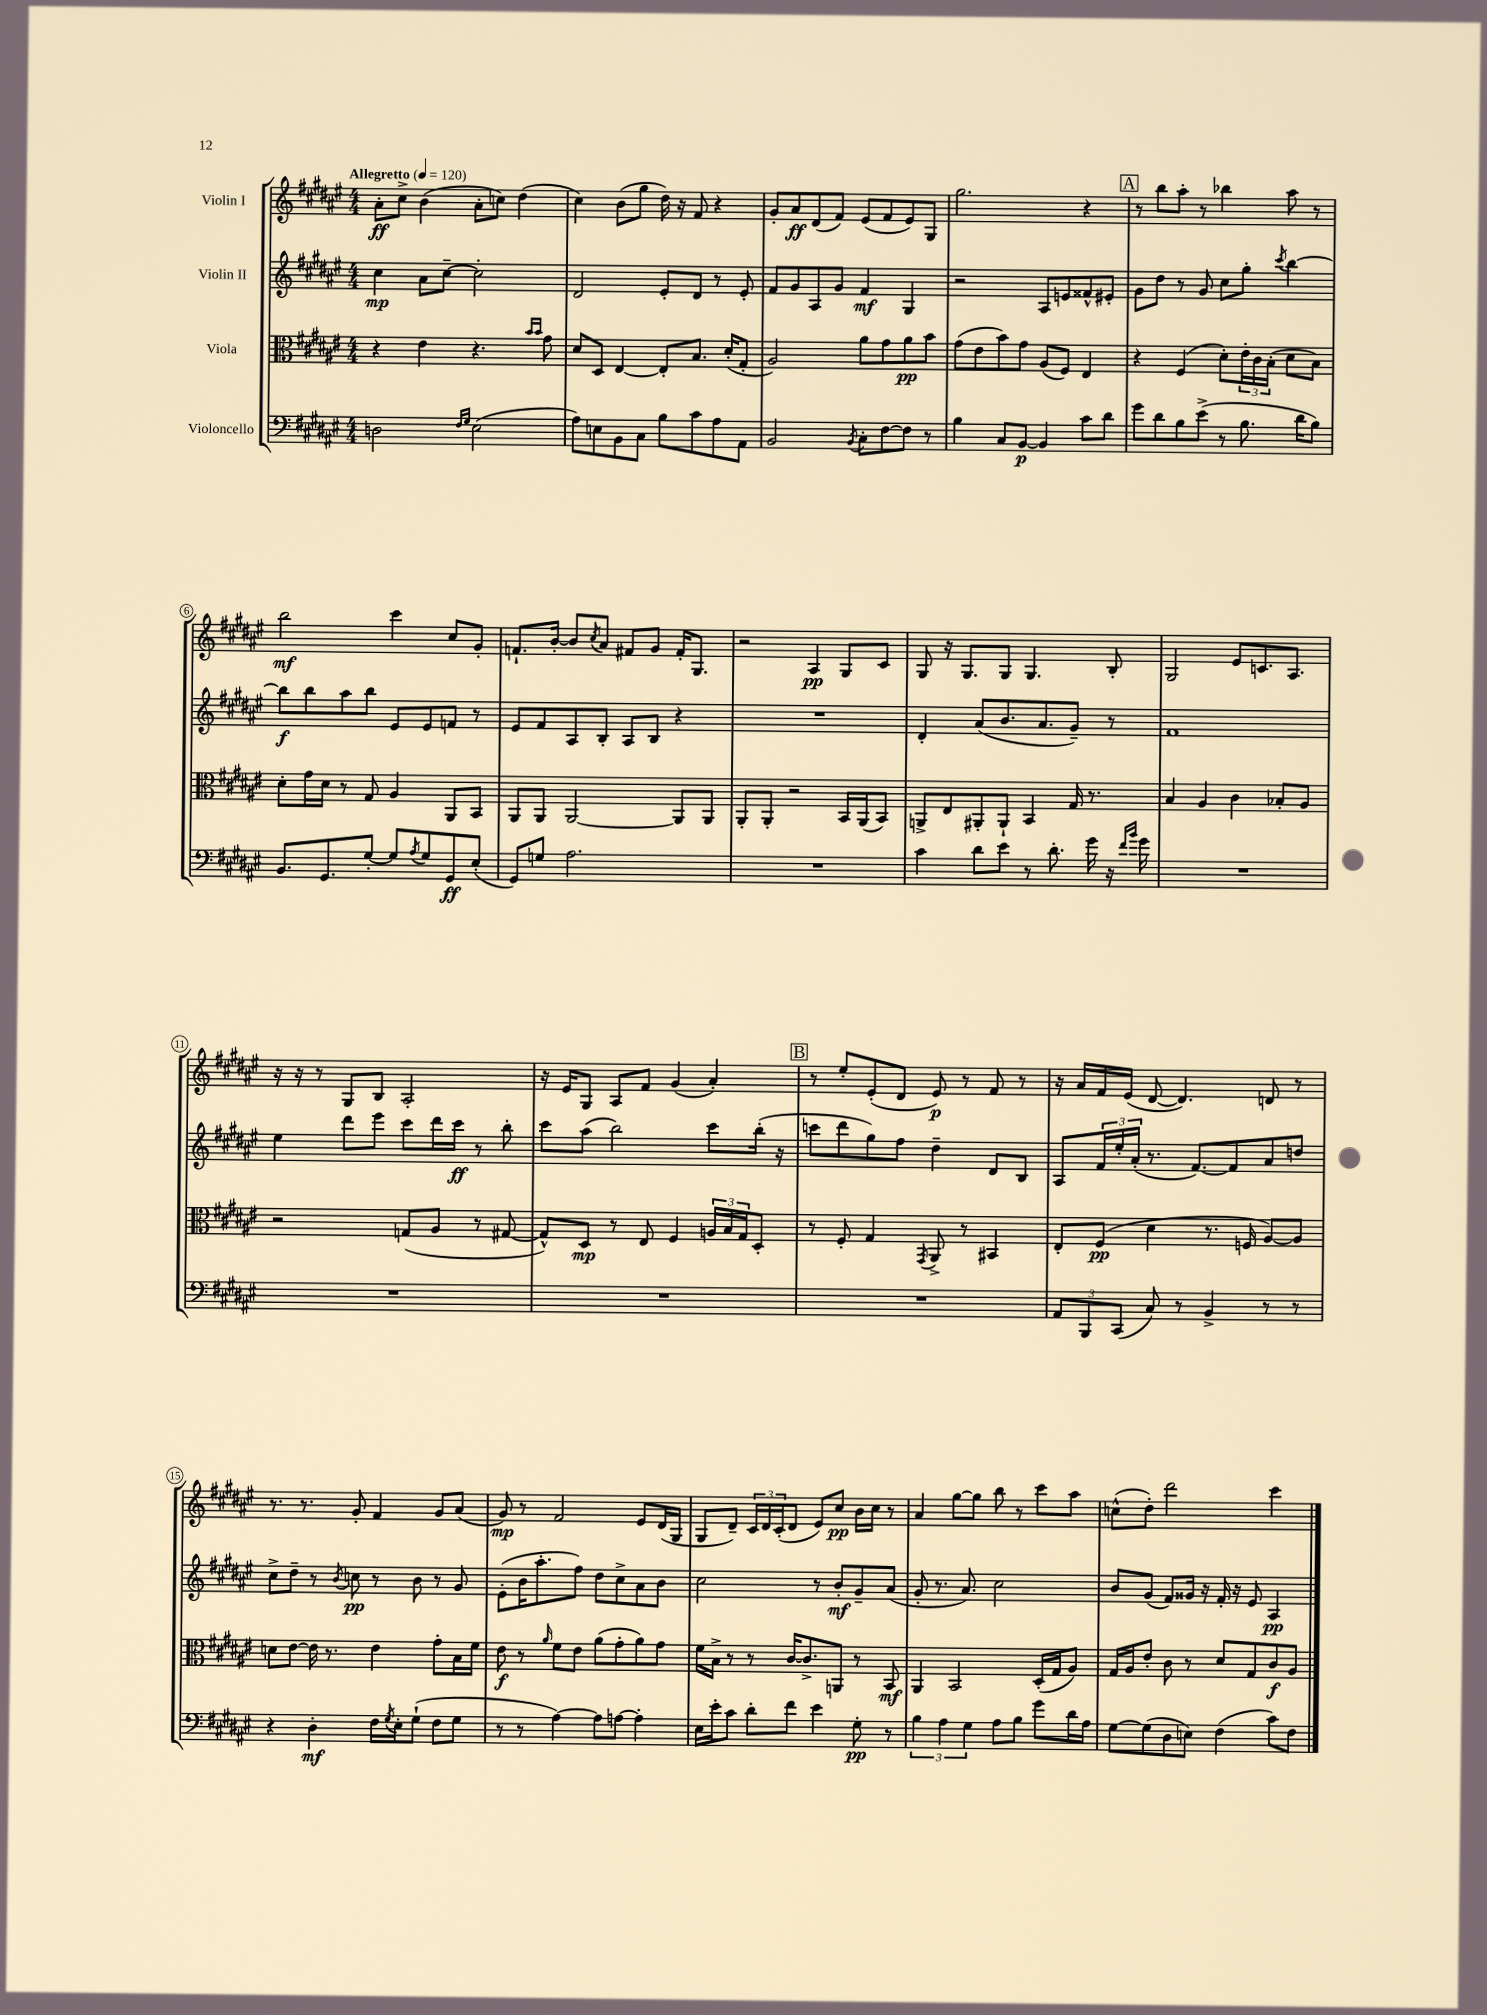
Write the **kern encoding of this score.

**kern	**dynam	**kern	**dynam	**kern	**dynam	**kern	**dynam
*part4	*part4	*part3	*part3	*part2	*part2	*part1	*part1
*staff4	*staff4	*staff3	*staff3	*staff2	*staff2	*staff1	*staff1
*I"Violoncello	*	*I"Viola	*	*I"Violin II	*	*I"Violin I	*
*clefF4	*	*clefC3	*	*clefG2	*	*clefG2	*
*k[f#c#g#d#a#e#]	*	*k[f#c#g#d#a#e#]	*	*k[f#c#g#d#a#e#]	*	*k[f#c#g#d#a#e#]	*
*M4/4	*	*M4/4	*	*M4/4	*	*M4/4	*
*MM120	*	*MM120	*	*MM120	*	*MM120	*
=1	=1	=1	=1	=1	=1	=1	=1
!	!	!	!	!	!	!LO:TX:a:B:t=Allegretto	!
2Dn\	.	4r	.	4cc#\	mp	8a#'\L	ff
.	.	.	.	.	.	8cc#^\J	.
.	.	4e#\	.	8a#\L	.	(4b\	.
.	.	.	.	[8cc#~\J	.	.	.
16qqF#/LL	.	.	.	.	.	.	.
16qqG#/JJ	.	.	.	.	.	.	.
(2E#\	.	4.r	.	2cc#'\]	.	8a#'\L	.
.	.	.	.	.	.	8ccn\J)	.
.	.	.	.	.	.	(4dd#\	.
.	.	16qqb/LL	.	.	.	.	.
.	.	16qqb/JJ	.	.	.	.	.
.	.	8g#\	.	.	.	.	.
=2	=2	=2	=2	=2	=2	=2	=2
8A#\L)	.	8d#/L	.	2d#/	.	4cc#\)	.
8En\	.	8D#/J	.	.	.	.	.
8BB\	.	[4E#/	.	.	.	(8b\L	.
8C#\J	.	.	.	.	.	8gg#\J	.
8B\L	.	8E#'/L]	.	8e#'/L	.	16dd#\)	.
.	.	.	.	.	.	16r	.
8c#\	.	8.B/J	.	8d#/J	.	8f#/	.
8A#\	.	.	.	8r	.	4r	.
.	.	(16d#'/KL	.	.	.	.	.
8AA#\J	.	8G#'/J	.	8e#'/	.	.	.
=3	=3	=3	=3	=3	=3	=3	=3
2BB/	.	2A#/)	.	8f#/L	.	8g#'/L	.
.	.	.	.	8g#/	.	8a#/	ff
.	.	.	.	8A#/	.	(8d#/	.
.	.	.	.	8g#/J	.	8f#/J)	.
8qBB/	.	.	.	.	.	.	.
8C#'\L	.	8a#\L	.	4f#/	mf	(8e#/L	.
[8F#\	.	8g#\	.	.	.	8f#/	.
8F#\J]	.	8a#\	pp	4G#/	.	8e#/)	.
8r	.	8b\J	.	.	.	8G#/J	.
=4	=4	=4	=4	=4	=4	=4	=4
4B\	.	(8g#\L	.	2r	.	2.gg#\	.
.	.	8e#\	.	.	.	.	.
8C#/L	.	8b\)	.	.	.	.	.
[8BB/J	p	8g#\J	.	.	.	.	.
4BB/]	.	(8A#/L	.	8A#/L	.	.	.
.	.	8F#/J)	.	8en/	.	.	.
8c#\L	.	4E#/	.	8f##X^^/	.	4r	.
8d#\J	.	.	.	8e#X'/J	.	.	.
!!LO:REH:place=s1:t=A
=5	=5	=5	=5	=5	=5	=5	=5
8g#\L	.	4r	.	8g#\L	.	8r	.
8d#\	.	.	.	8dd#\J	.	8bb\L	.
8B\	.	(4F#/	.	8r	.	8aa#'\J	.
(8e#^\J	.	.	.	8g#/	.	8r	.
8r	.	8d#'\L)	.	8cc#\L	.	4bb-X\	.
8.B\	.	24e#'\L	.	8gg#'\J	.	.	.
.	.	24c#\	.	.	.	.	.
.	.	(24B'\JJ	.	.	.	.	.
.	.	.	.	8qccc#/	.	.	.
.	.	8d#\L	.	[4bb\	.	8aa#\	.
16d#\KL	.	.	.	.	.	.	.
8B\J)	.	8B\J)	.	.	.	8r	.
!!LO:LB:g=z
=6	=6	=6	=6	=6	=6	=6	=6
8.BB/L	.	8d#'\L	.	8bb\L]	f	2bb\	mf
.	.	16g#\L	.	8bb\	.	.	.
8.GG#/	.	16d#\JJ	.	.	.	.	.
.	.	8r	.	8aa#\	.	.	.
[8G#'/J	.	8G#/	.	8bb\J	.	.	.
8G#/L]	.	4A#/	.	8e#/L	.	4ccc#\	.
8qA#/	.	.	.	.	.	.	.
8G#/	.	.	.	8e#/	.	.	.
8GG#/	ff	8AA#/L	.	8fn/J	.	8cc#/L	.
(8E#'/J	.	8BB/J	.	8r	.	8g#'/J	.
=7	=7	=7	=7	=7	=7	=7	=7
8GG#/L)	.	8AA#/L	.	8e#/L	.	8.fn`/L	.
8Gn/J	.	8AA#/J	.	8f#/	.	.	.
.	.	.	.	.	.	[16b'/Jk	.
2.A#\	.	[2AA#/	.	8A#/	.	8b/L]	.
.	.	.	.	.	.	8qcc#/	.
.	.	.	.	8B'/J	.	8a#/J	.
.	.	.	.	8A#/L	.	8f#X/L	.
.	.	.	.	8B/J	.	8g#/J	.
.	.	8AA#/L]	.	4r	.	16f#'/KL	.
.	.	.	.	.	.	8.G#/J	.
.	.	8AA#/J	.	.	.	.	.
=8	=8	=8	=8	=8	=8	=8	=8
1r	.	8AA#'/L	.	1r	.	2r	.
.	.	8AA#'/J	.	.	.	.	.
.	.	2r	.	.	.	.	.
.	.	.	.	.	.	4A#/	pp
.	.	16BB/LL	.	.	.	8G#/L	.
.	.	(16AA#/J	.	.	.	.	.
.	.	8BB/J)	.	.	.	8c#/J	.
=9	=9	=9	=9	=9	=9	=9	=9
4c#\	.	8AAn^/L	.	4d#'/	.	8G#/	.
.	.	8E#/	.	.	.	16r	.
.	.	.	.	.	.	8.G#/L	.
8d#\L	.	8AA#X'/	.	(8a#/L	.	.	.
8e#\J	.	8AA#`/J	.	8.b/	.	8G#/J	.
8r	.	4BB/	.	.	.	4.G#/	.
.	.	.	.	8.a#/	.	.	.
8.d#'\	.	.	.	.	.	.	.
.	.	16G#/	.	8g#~/J)	.	.	.
16g#\	.	8.r	.	.	.	.	.
16r	.	.	.	8r	.	8B'/	.
16qqf#/LL	.	.	.	.	.	.	.
16qqb/JJ	.	.	.	.	.	.	.
16g#\	.	.	.	.	.	.	.
=10	=10	=10	=10	=10	=10	=10	=10
1r	.	4B/	.	1f#	.	2G#/	.
.	.	4A#/	.	.	.	.	.
.	.	4c#\	.	.	.	8e#/L	.
.	.	.	.	.	.	8.cn/	.
.	.	8B-X'/L	.	.	.	.	.
.	.	.	.	.	.	8.A#/J	.
.	.	8A#/J	.	.	.	.	.
!!LO:LB:g=z
=11	=11	=11	=11	=11	=11	=11	=11
1r	.	2r	.	4ee#\	.	16r	.
.	.	.	.	.	.	16r	.
.	.	.	.	.	.	8r	.
.	.	.	.	8ddd#\L	.	8G#/L	.
.	.	.	.	8eee#\J	.	8B/J	.
.	.	(8Gn/L	.	8ccc#\L	.	2A#'/	.
.	.	8A#/J	.	16ddd#\L	.	.	.
.	.	.	.	16ccc#\JJ	ff	.	.
.	.	8r	.	8r	.	.	.
.	.	[8G#X/	.	8bb'\	.	.	.
=12	=12	=12	=12	=12	=12	=12	=12
1r	.	8G#^^/L])	.	8ccc#\L	.	16r	.
.	.	.	.	.	.	16e#/KL	.
.	.	8D#/J	mp	(8aa#\J	.	8G#/J	.
.	.	8r	.	2bb\)	.	8A#/L	.
.	.	8E#/	.	.	.	8f#/J	.
.	.	4F#/	.	.	.	(4g#/	.
.	.	24An/LL	.	8ccc#\L	.	4a#'/)	.
.	.	24B/	.	.	.	.	.
.	.	24G#/J	.	.	.	.	.
.	.	8D#'/J	.	(16bb'\Jk	.	.	.
.	.	.	.	16r	.	.	.
!!LO:REH:place=s1:t=B
=13	=13	=13	=13	=13	=13	=13	=13
1r	.	8r	.	8cccn\L	.	8r	.
.	.	8F#'/	.	8ddd#\	.	8ee#'/L	.
.	.	4G#/	.	8gg#\)	.	(8e#'/	.
.	.	.	.	8ff#\J	.	8d#/J	.
.	.	8qGG#/	.	.	.	.	.
.	.	8AA#^/	.	4dd#~\	.	8e#/)	p
.	.	8r	.	.	.	8r	.
.	.	4BB#X/	.	8d#/L	.	8f#/	.
.	.	.	.	8B/J	.	8r	.
=14	=14	=14	=14	=14	=14	=14	=14
12AA#/L	.	8E#'/L	.	8A#/L	.	16r	.
.	.	.	.	.	.	16a#/LL	.
12BBB/	.	.	.	.	.	.	.
.	.	(8F#/J	pp	24f#/L	.	16f#/	.
(12CC#/J	.	.	.	24ee#'/	.	.	.
.	.	.	.	.	.	(16e#/JJ	.
.	.	.	.	(24a#'/JJ	.	.	.
8C#/)	.	4d#\	.	8.r	.	[8d#/	.
8r	.	.	.	.	.	4.d#/])	.
.	.	.	.	[8.f#/L)	.	.	.
4BB^/	.	8.r	.	.	.	.	.
.	.	.	.	8f#/]	.	.	.
.	.	16Fn/	.	.	.	.	.
8r	.	[8A#/L)	.	8a#/	.	8dn/	.
8r	.	8A#/J]	.	8ddn/J	.	8r	.
!!LO:LB:g=z
=15	=15	=15	=15	=15	=15	=15	=15
4r	.	8dn\L	.	8cc#^\L	.	8.r	.
.	.	[8e#\J	.	8dd#~\J	.	.	.
.	.	.	.	.	.	8.r	.
4D#'\	mf	16e#\]	.	8r	.	.	.
.	.	8.r	.	.	.	.	.
.	.	.	.	8qb/	.	.	.
.	.	.	.	8ccn\	pp	8g#'/	.
16F#\LL	.	4e#\	.	8r	.	4f#/	.
8qG#/	.	.	.	.	.	.	.
16E#'\J	.	.	.	.	.	.	.
(8G#`\J	.	.	.	8b\	.	.	.
8F#\L	.	8g#'\L	.	8r	.	8g#/L	.
8G#\J	.	16B\L	.	8g#/	.	(8a#/J	.
.	.	16f#\JJ	.	.	.	.	.
=16	=16	=16	=16	=16	=16	=16	=16
8r	.	8e#\	f	(8e#'\L	.	8g#/)	mp
8r	.	8r	.	16b\K	.	8r	.
.	.	.	.	8.aa#'\	.	.	.
.	.	16qqa#/	.	.	.	.	.
[4A#\)	.	8f#\L	.	.	.	2f#/	.
.	.	8e#\J	.	8ff#\J)	.	.	.
8A#\L]	.	(8a#\L	.	8dd#\L	.	.	.
[8An\J	.	8g#'\	.	8cc#^\	.	.	.
4A'\]	.	8a#\)	.	8a#\	.	8e#/L	.
.	.	8g#\J	.	8b\J	.	(16d#/L	.
.	.	.	.	.	.	16G#/JJ	.
=17	=17	=17	=17	=17	=17	=17	=17
16E#\LL	.	16f#\LL	.	2cc#\	.	8G#/L	.
16e#'\J	.	16B^\JJ	.	.	.	.	.
8c#\J	.	8r	.	.	.	8d#~/J)	.
8d#'\L	.	8r	.	.	.	24c#/LL	.
.	.	.	.	.	.	24d#/	.
.	.	.	.	.	.	(24c#'/J	.
8f#\J	.	[16c#/KL	.	.	.	8d#/J	.
.	.	8.c#^/]	.	.	.	.	.
4e#\	.	.	.	8r	.	8e#/L)	.
.	.	8AAn/J	.	8b'/L	mf	8cc#/J	pp
8G#'\	pp	8r	.	8g#~/	.	16b\LL	.
.	.	.	.	.	.	16cc#\JJ	.
8r	.	8BB/	mf	(8a#/J	.	8r	.
=18	=18	=18	=18	=18	=18	=18	=18
6B\	.	4AA#/	.	8g#'/	.	4a#/	.
.	.	.	.	8.r	.	.	.
6A#\	.	.	.	.	.	.	.
.	.	2BB/	.	.	.	[8gg#\L	.
.	.	.	.	8.a#/)	.	.	.
6G#\	.	.	.	.	.	.	.
.	.	.	.	.	.	8gg#\J]	.
8A#\L	.	.	.	2cc#\	.	8bb\	.
8B\J	.	.	.	.	.	8r	.
8g#\L	.	(16D#'/LL	.	.	.	8ccc#\L	.
.	.	16G#/J	.	.	.	.	.
16d#\L	.	8A#/J)	.	.	.	8aa#\J	.
16A#\JJ	.	.	.	.	.	.	.
=19	=19	=19	=19	=19	=19	=19	=19
[8G#\L	.	16G#/LL	.	8b/L	.	(8ccn^^\L	.
.	.	16A#/J	.	.	.	.	.
(8G#\]	.	8e#'/J	.	(8g#/J	.	8dd#'\J)	.
8D#\	.	8c#\	.	8f#/L)	.	2ddd#\	.
8En\J)	.	8r	.	16g##X/Jk	.	.	.
.	.	.	.	16r	.	.	.
(4F#\	.	8d#/L	.	16f#'/	.	.	.
.	.	.	.	16r	.	.	.
.	.	8G#/	.	8e#/	.	.	.
8c#\L)	.	8c#/	f	4A#/	pp	4ccc#\	.
8F#\J	.	8A#/J	.	.	.	.	.
==	==	==	==	==	==	==	==
*-	*-	*-	*-	*-	*-	*-	*-
